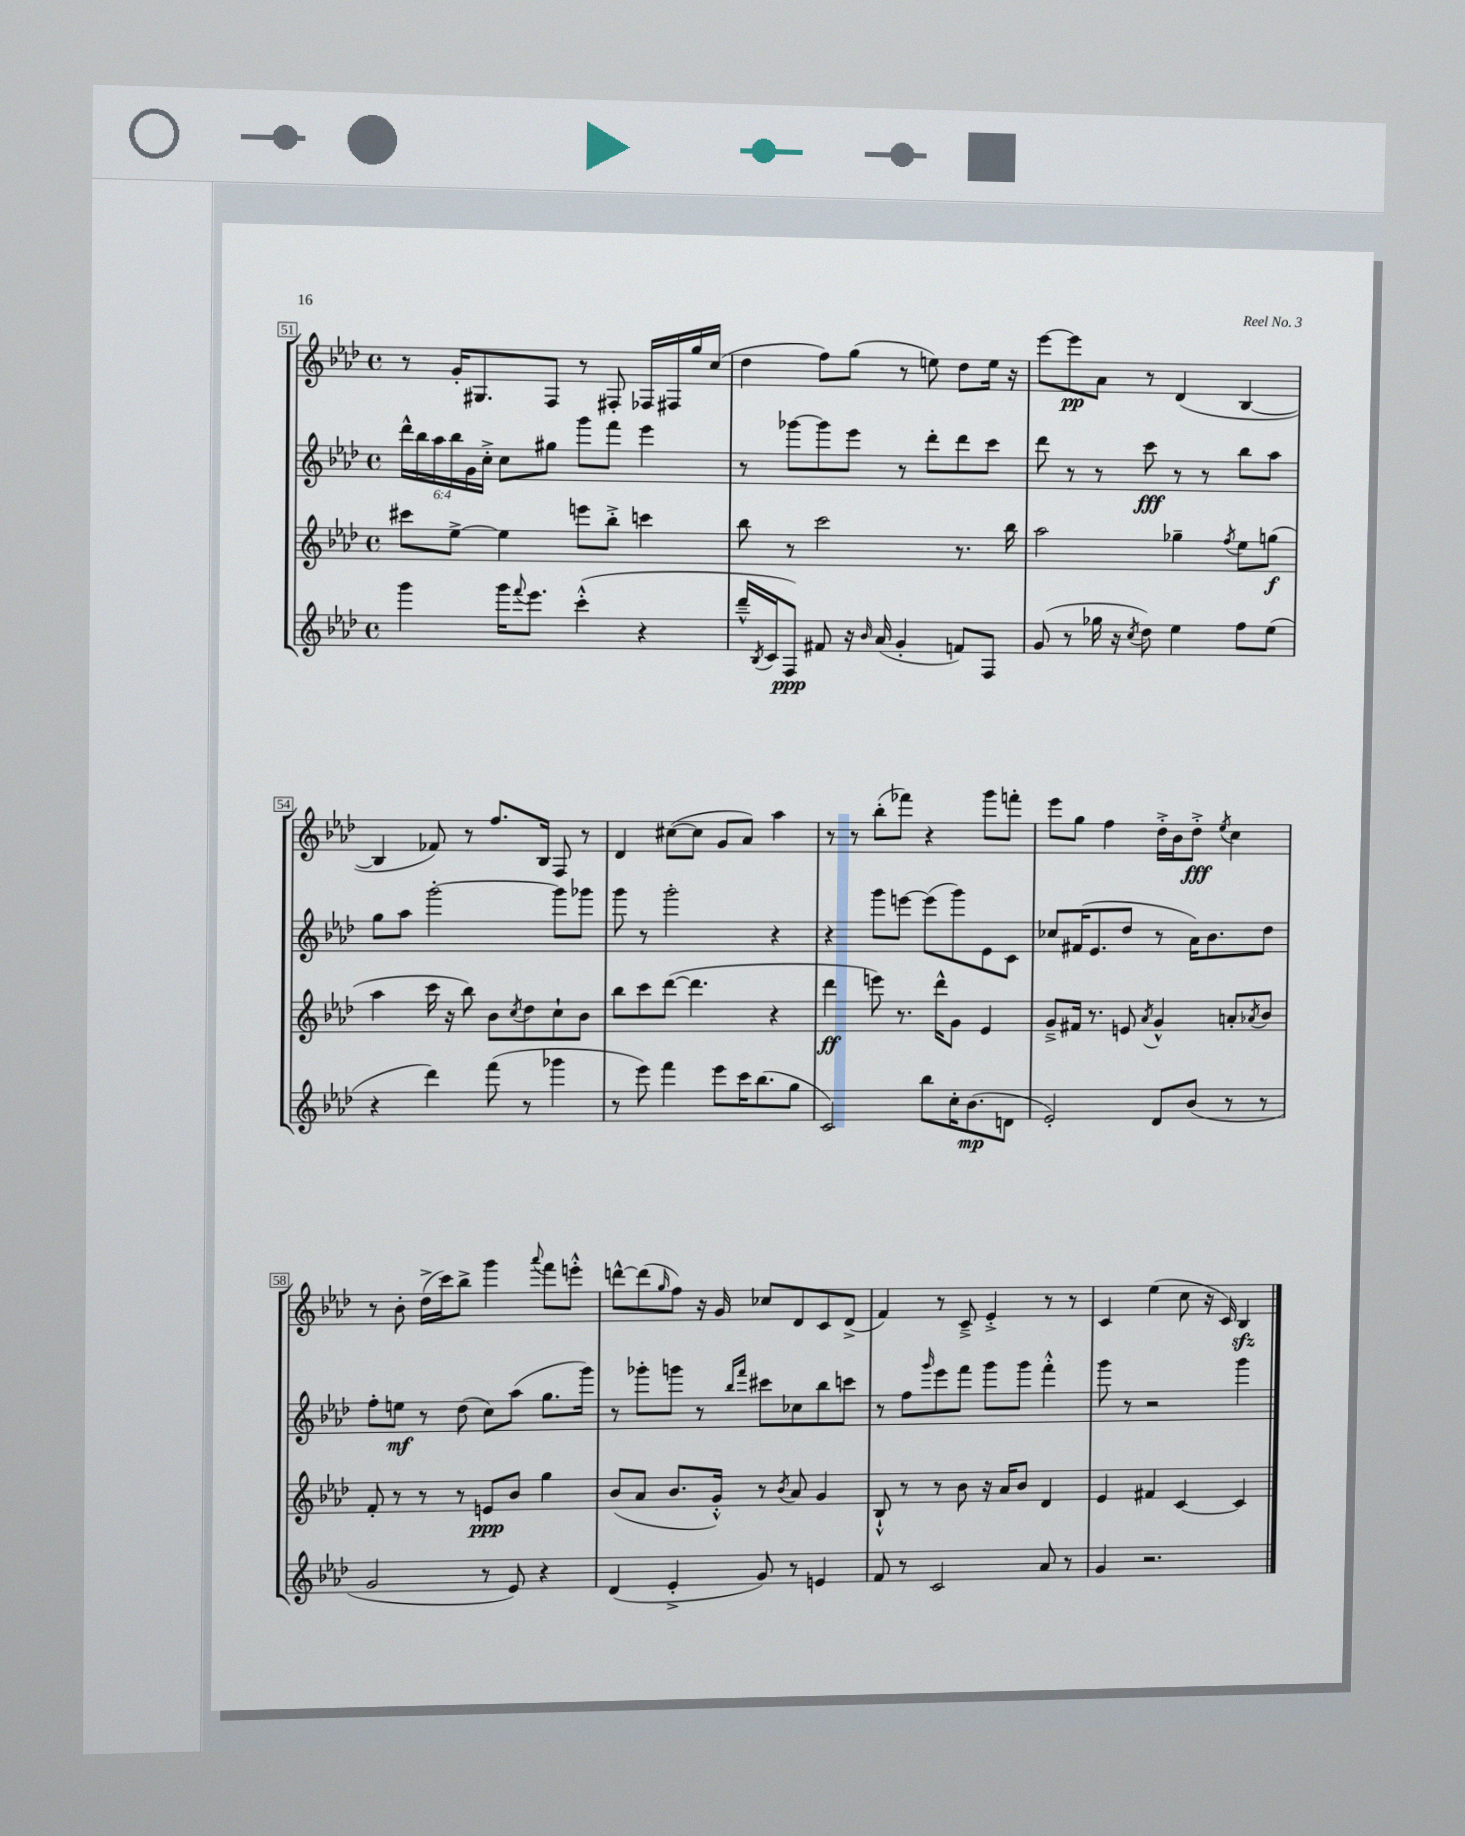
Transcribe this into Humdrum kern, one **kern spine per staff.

**kern	**kern	**kern	**kern
*staff4	*staff3	*staff2	*staff1
*clefG2	*clefG2	*clefG2	*clefG2
*k[b-e-a-d-]	*k[b-e-a-d-]	*k[b-e-a-d-]	*k[b-e-a-d-]
*M4/4	*M4/4	*M4/4	*M4/4
*met(c)	*met(c)	*met(c)	*met(c)
4ggg	8ccc#	24ddd-^^	8r
.	.	24bb-	.
.	.	24aa-	.
.	[8ee-^	24bb-	16g'
.	.	24g	.
.	.	.	8.G#
.	.	24cc'^	.
16ggg	4ee-]	8cc	.
8qqfff	.	.	.
8.eee-	.	.	.
.	.	8gg#	8F
(4ccc'^^	8eee	8ggg	8r
.	8bb-'^	8fff	8F#'
4r	4ccc	4eee-	16F-
.	.	.	16F#
.	.	.	16gg
.	.	.	(16cc
=	=	=	=
16ddd-~^^	8bb-	8r	4dd-
8qB-	.	.	.
16c	.	.	.
8F)	8r	[8ggg-	.
8f#	2ccc	8ggg-]	8ff)
16r	.	8eee-	(8gg
16qqb-	.	.	.
(16a-	.	.	.
4g'	.	8r	8r
.	.	8ddd-'	8ee)
8f)	8.r	8ddd-	8dd-
8F	.	8ccc	16ee
.	16bb-	.	16r
=	=	=	=
(8g	2aa-	8ddd-	[8eee-
8r	.	8r	8eee-]
16gg-	.	8r	8a-
16r	.	.	.
8qcc	.	.	.
8dd-)	.	8ccc	8r
4ee-	4gg-~	8r	(4d-
.	.	8r	.
.	8qff	.	.
8ff	8ee-	8bb-	[4B-
(8ee-	(8gg	8aa-	.
=	=	=	=
4r	4aa-	8gg	4B-]
.	.	8aa-	.
4ddd-)	16ccc	[2ggg'	8f-)
.	16r	.	.
.	8bb-)	.	8r
(8fff	8b-	.	8.ff
.	8qcc	.	.
8r	8dd-	.	.
.	.	.	16B-
4ggg-	8cc`	8ggg]	8F
.	8b-	8ggg-	8r
=	=	=	=
8r	8bb-	8ggg	4d-
8eee-)	8ccc	8r	.
4fff	([8ddd-	2ggg'	([8cc#
.	4.ddd-]	.	8cc#]
8eee-	.	.	8g
16ccc	.	.	8a-)
(8.bb-	.	.	.
.	4r	4r	4aa-
8gg	.	.	.
=	=	=	=
2c)	4ddd-	4r	8r
.	.	.	8r
.	8eee)	8ggg	(8bb-'
.	8.r	[8eee	8fff-)
8bb-	.	(8eee]	4r
.	16ddd-^^	.	.
16cc'	8g	8ggg)	.
(8.b-	.	.	.
.	4e-	8e-	8ggg
8d	.	8c	8fff'
=	=	=	=
2e-')	8g~^	8cc-	8eee-
.	16f#	(16f#	8gg
.	8.r	8.e-	.
.	.	.	4ff
.	8e	8dd-	.
.	8qa-	.	.
8d-	4g^^	8r	16dd-'^
.	.	.	16b-
(8b-	.	16a-)	8dd-'^
.	.	8.b-	.
.	.	.	8qee-
8r	8a'	.	4cc
.	8qa-	.	.
8r	8b-	8dd-	.
=	=	=	=
2g	8f'	8ff'	8r
.	8r	8ee	8b-'
.	8r	8r	(16dd-^
.	.	.	16ccc)
.	8r	(8dd-	8bb-^
8r	8e	8cc)	4ggg
8e-)	8b-	(8aa-	.
.	.	.	8qqaaa-
4r	4gg	8.gg	8fff
.	.	.	8eee'^^
.	.	16ggg)	.
=	=	=	=
(4d-	(8b-	8r	[8ddd^^
.	8a-	8ggg-'	(8ddd]
.	.	.	16qqgg
4e-'^	8.b-	8ggg	8ff)
.	.	8r	16r
.	16g'^^)	.	16g
.	.	16qqbb-	.
.	.	16qqfff	.
8g)	8r	8ccc#	8cc-
.	8qb-	.	.
8r	8a-	8cc-	8d-
4e	4g	8bb-	8c
.	.	8ccc	(8d-^
=	=	=	=
8f	8B-`^^	8r	4f)
8r	8r	8ff	.
.	.	16qqggg	.
2c	8r	8eee-	8r
.	8b-	8fff	8c~^
.	16r	8ggg	4e-'^
.	16a-	.	.
.	8b-	8ggg	.
8a-	4d-	4fff'^^	8r
8r	.	.	8r
=	=	=	=
4g	4e-	8ggg	4c
.	.	8r	.
2.r	4f#	2r	(4ee-
.	[4c	.	8cc
.	.	.	16r
.	.	.	16c)
.	4c]	4ggg	4B-
==	==	==	==
*-	*-	*-	*-
